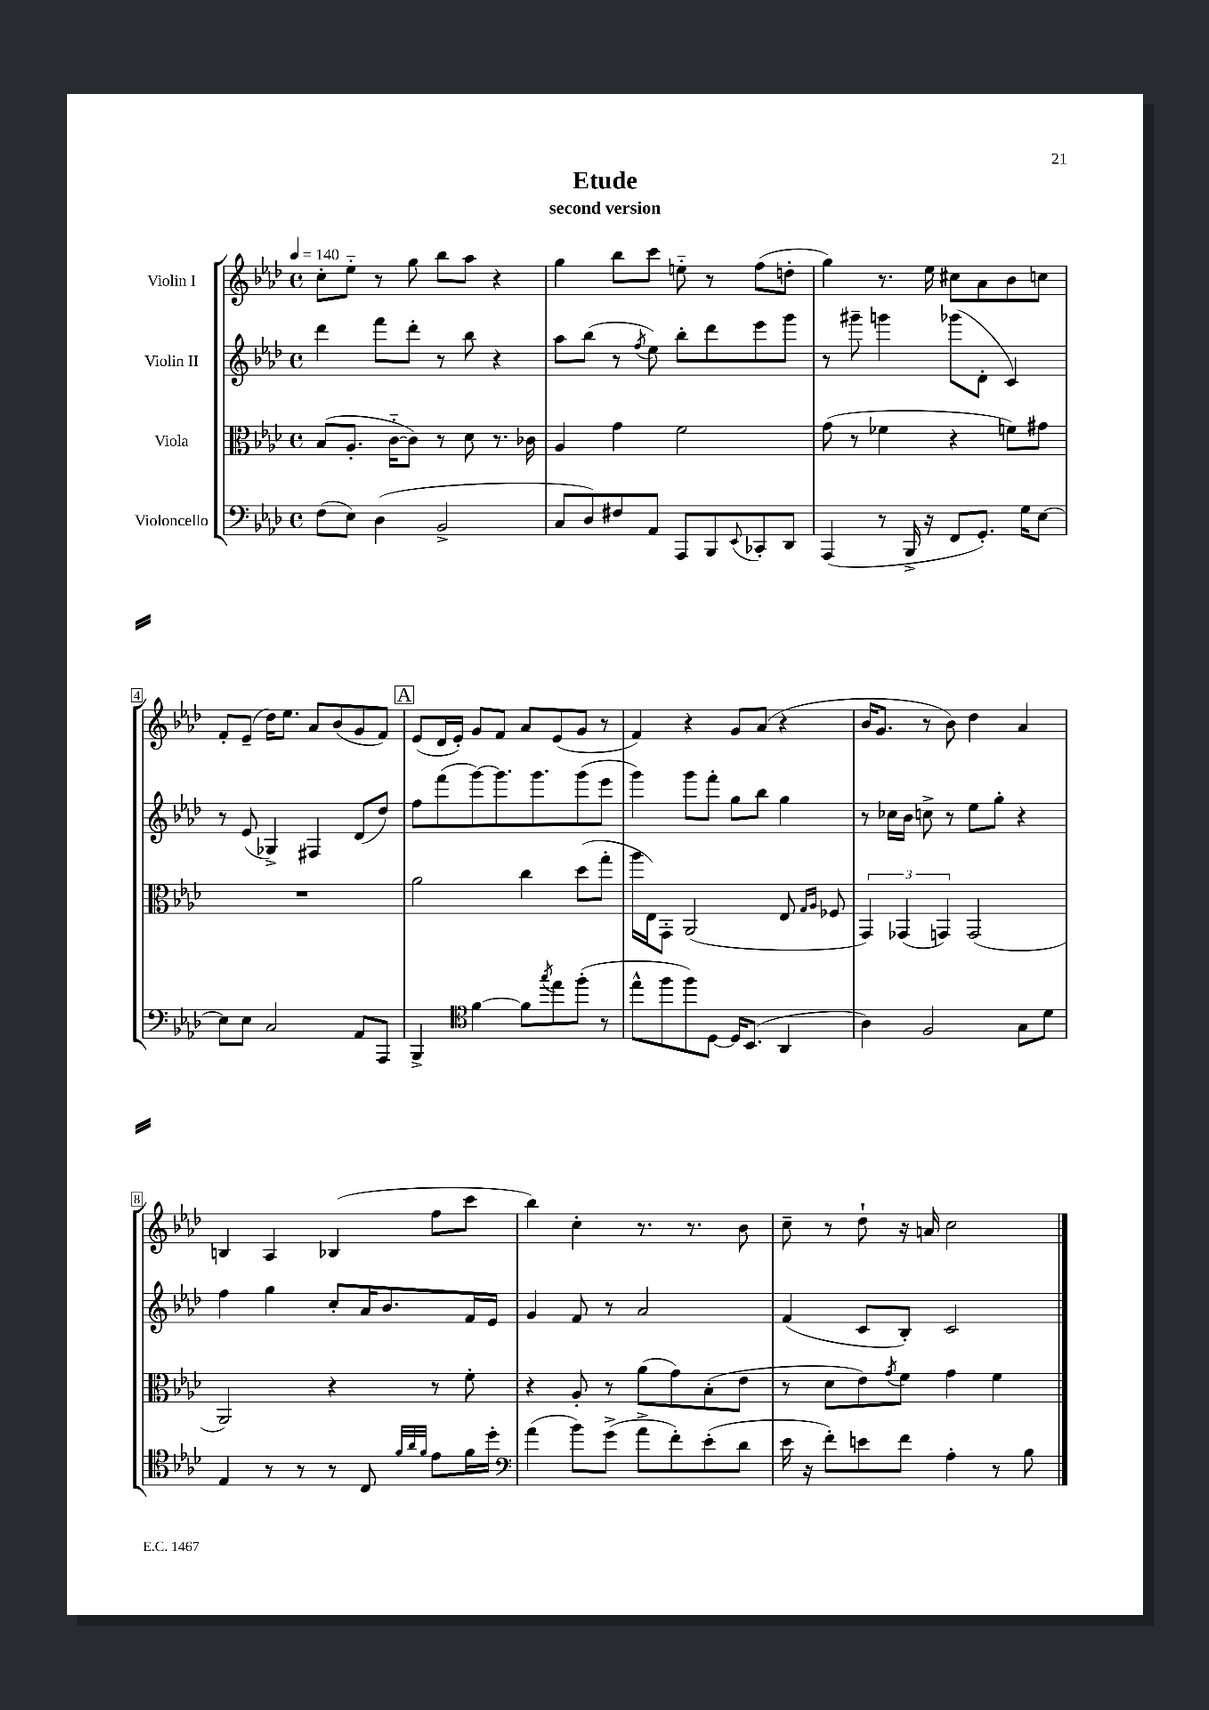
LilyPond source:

\header { title = "Etude" subtitle = "second version" }
<<
\new StaffGroup <<
\new Staff = "s0" \with { instrumentName = "Violin I" } {
    \clef treble \key aes \major \defaultTimeSignature \time 4/4 \tempo 4 = 140
    c''8-. ees''8-_ r8 g''8 bes''8 aes''8 r4 |
    g''4 bes''8 c'''8 e''8-_ r8 f''8( d''8-. |
    g''4) r8. ees''16 cis''8 aes'8 bes'8 c''8 |
    f'8-. ees'8--( des''16) ees''8. aes'8 bes'8( g'8 f'8) |
    \mark \markup { \box "A" } ees'8( des'16 ees'16-.) g'8 f'8 aes'8 ees'8( g'8 r8 |
    f'4) r4 g'8 aes'8( r4 |
    bes'16 g'8. r8 bes'8) des''4 aes'4 |
    b4 aes4 bes4( f''8 c'''8 |
    bes''4) c''4-. r8. r8. bes'8 |
    c''8-- r8 des''8-! r16 a'16 c''2 \bar "|." |
}
\new Staff = "s1" \with { instrumentName = "Violin II" } {
    \clef treble \key aes \major \defaultTimeSignature \time 4/4
    des'''4 f'''8 des'''8-. r8 bes''8 r4 |
    aes''8 bes''8( r8 \acciaccatura { f''8 } ees''8) bes''8-. des'''8 ees'''8 g'''8 |
    r8 gis'''8-- g'''4 ges'''8( des'8-. c'4) |
    r8 ees'8( ges4->) fis4 des'8( des''8) |
    \mark \markup { \box "A" } f''8 f'''8( g'''8~) g'''8. g'''8. g'''8( ees'''8 |
    g'''4) g'''8 f'''8-. g''8 bes''8 g''4 |
    r8 ces''16 bes'16 c''8-> r8 ees''8 g''8-. r4 |
    f''4 g''4 c''8-. aes'16 bes'8. f'16 ees'16 |
    g'4 f'8 r8 aes'2 |
    f'4( c'8 bes8-.) c'2 \bar "|." |
}
\new Staff = "s2" \with { instrumentName = "Viola" } {
    \clef alto \key aes \major \defaultTimeSignature \time 4/4
    bes8( aes8.-. c'16~-_ c'8) r8 des'8 r8. ces'16 |
    aes4 g'4 f'2 |
    g'8( r8 fes'4 r4 f'8) gis'8 |
    R1 |
    \mark \markup { \box "A" } aes'2 c''4 des''8( g''8-. |
    aes''16 ees16) g,8-. aes,2( ees8 \grace { g16 aes16 } fes8 |
    \tuplet 3/2 { g,4) ges,4( g,4) } g,2( |
    aes,2) r4 r8 f'8-. |
    r4 aes8-. r8 aes'8( g'8) bes8-.( ees'8 |
    r8 des'8 ees'8) \acciaccatura { g'8 } f'8 g'4 f'4 \bar "|." |
}
\new Staff = "s3" \with { instrumentName = "Violoncello" } {
    \clef bass \key aes \major \defaultTimeSignature \time 4/4
    f8( ees8) des4( bes,2-> |
    c8 des8) fis8 aes,8 aes,,8 bes,,8 \appoggiatura { ees,8 } ces,8-. des,8 |
    aes,,4( r8 bes,,16-> r16 f,8 g,8.-.) g16 ees8~ |
    ees8 ees8 c2 aes,8 aes,,8 |
    \mark \markup { \box "A" } bes,,4-> \clef tenor f'4~ f'8 \acciaccatura { g''8 } ees''8 f''8-.( r8 |
    ees''8-^ f''8 f''8) des8~ des16 bes,8.( aes,4 |
    aes4) f2 g8 des'8 |
    ees4 r8 r8 r8 c8 \grace { f'32 aes'32 f'32 } ees'8 f'16 des''16-. |
    \clef bass aes'4( bes'8) g'8->( aes'8-> f'8-.) ees'8-.( des'8 |
    ees'16 r16 f'8-.) e'8 f'8 aes4-. r8 bes8 \bar "|." |
}
>>
>>
\layout { \context { \Score \override BarNumber.stencil = #(make-stencil-boxer 0.1 0.3 ly:text-interface::print) } }
